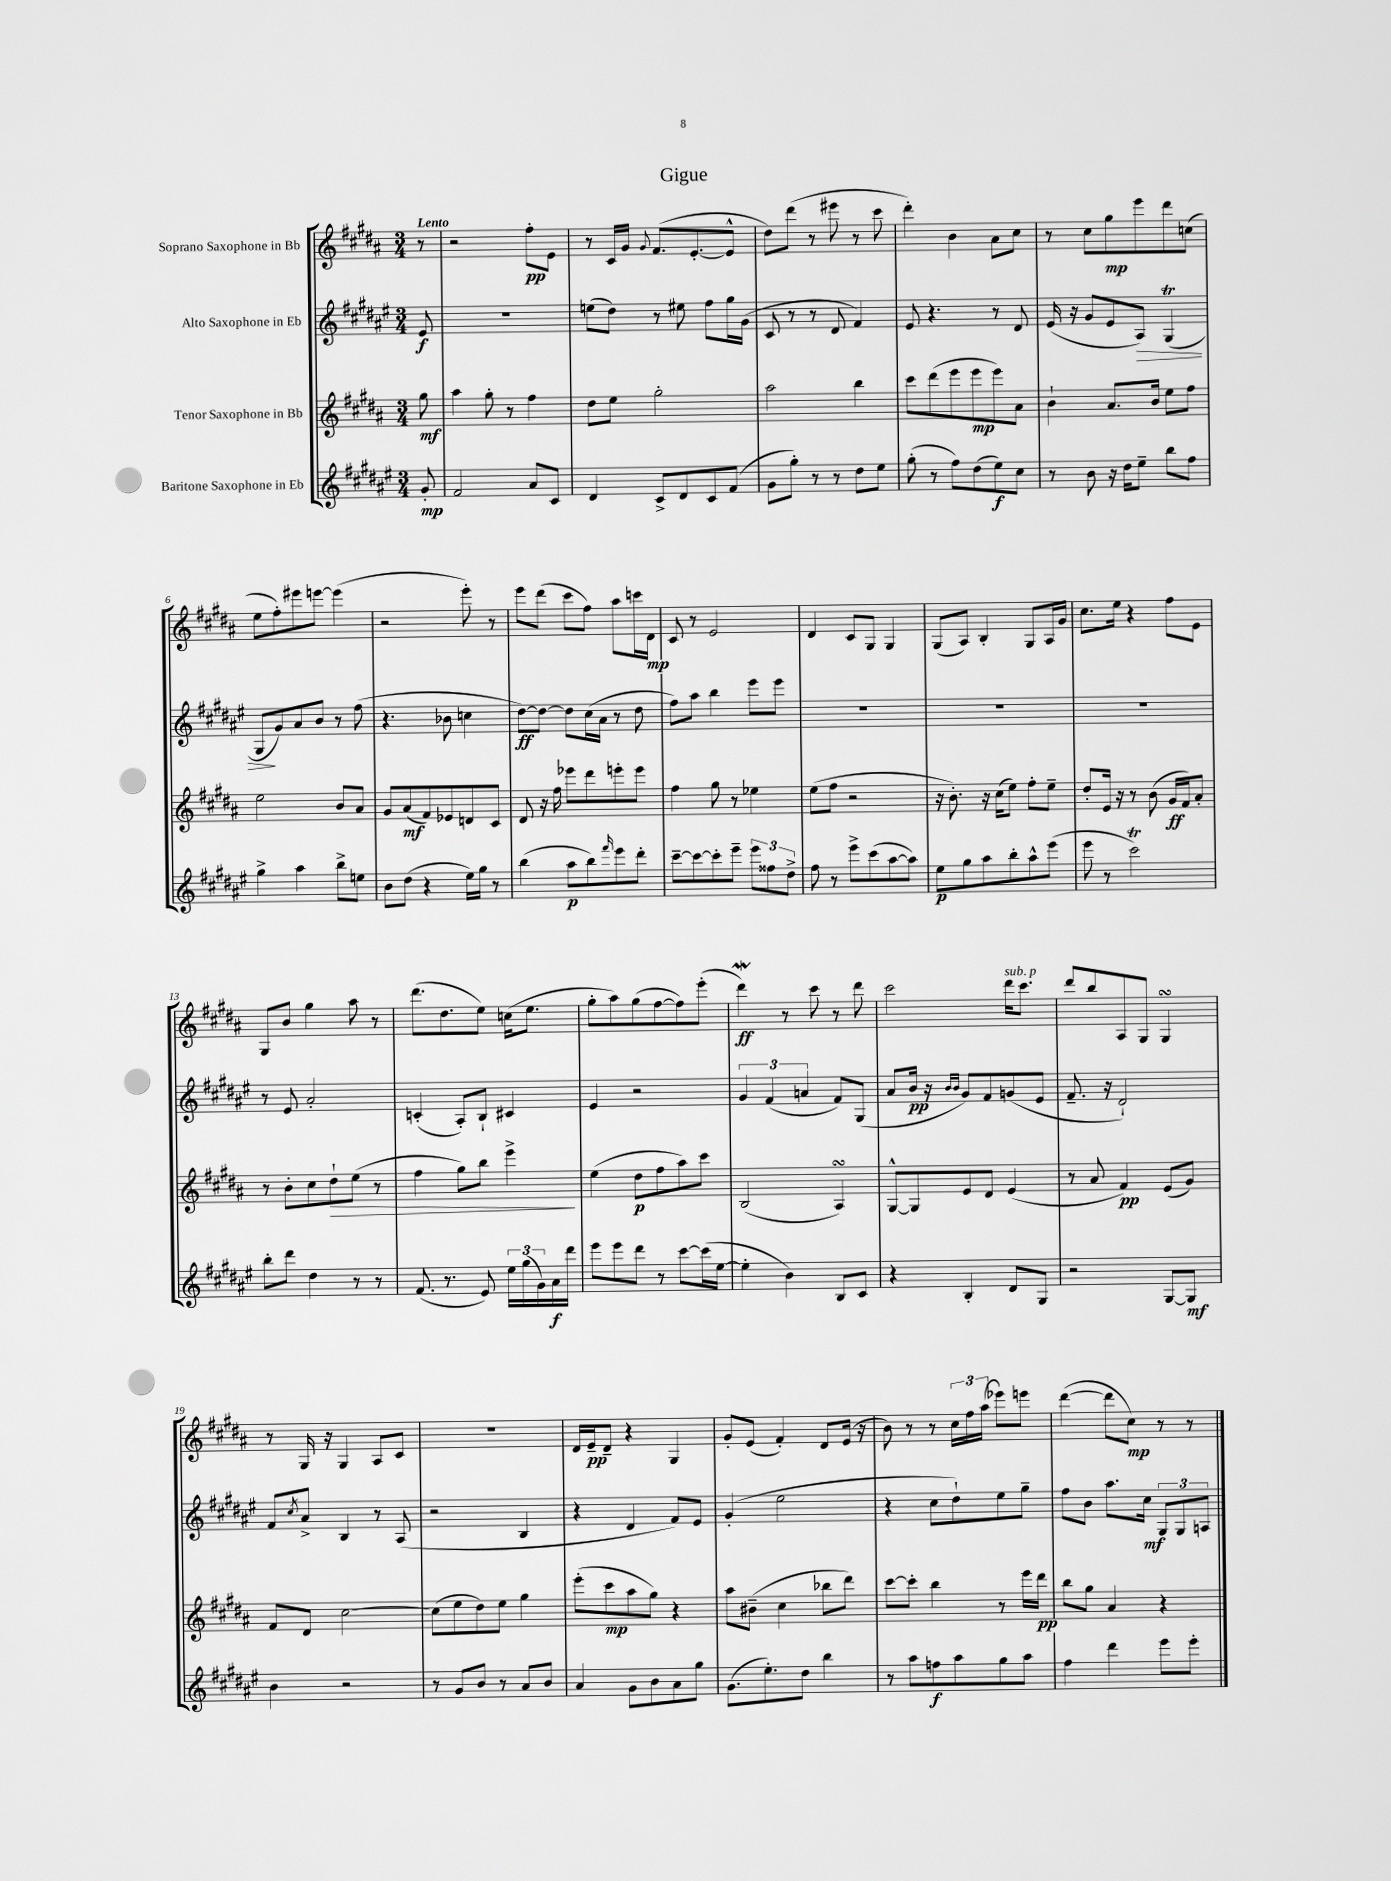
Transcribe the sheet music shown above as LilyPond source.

\header { title = "Gigue" }
<<
\new StaffGroup <<
\new Staff = "s0" \with { instrumentName = "Soprano Saxophone in Bb" } {
    \clef treble \key b \major \numericTimeSignature \time 3/4 \partial 8 \tempo "Lento"
    r8 |
    r2 fis''8-.\pp e'8 |
    r8 cis'16 gis'16 \appoggiatura { gis'8 } fis'8.( e'8.~-. e'8-^ |
    dis''8) dis'''8( r8 eis'''8 r8 cis'''8 |
    dis'''4-.) b'4 ais'8 cis''8 |
    r8 cis''8 gis''8\mp e'''8 dis'''8 c''8( |
    e''8 fis''8-.) eis'''8 e'''8~ e'''4( |
    r2 e'''8-.) r8 |
    e'''8 dis'''8( cis'''8 fis''8) ais''8 c'''16 dis'16\mp |
    cis'8 r8 e'2 |
    dis'4 cis'8 gis8 gis4 |
    gis8( ais8) b4-. gis8 ais16 gis'16 |
    cis''8. e''16 r4 fis''8 e'8 |
    gis8 b'8 gis''4 ais''8 r8 |
    dis'''8.( dis''8. e''8) c''16( e''8. |
    gis''8-. ais''8) gis''8( fis''8~ fis''8) e'''8-.( |
    dis'''4\mordent\ff) r8 cis'''8 r8 dis'''8 |
    cis'''2 dis'''16^\markup { \italic "sub. p" } cis'''8. |
    dis'''8 b''8 ais8 gis8 gis4\turn |
    r8 gis16 r16 gis4 ais8 cis'8 |
    R2. |
    dis'16 e'16--\pp dis'8-- r4 gis4 |
    gis'8-. e'8( fis'4-.) dis'8 e'16( r16 |
    b'8) r8 r8 \tuplet 3/2 { cis''16 fis''16 ais''16( } ees'''8) e'''8 |
    dis'''4~( dis'''8 cis''8\mp) r8 r8 \bar "|." |
}
\new Staff = "s1" \with { instrumentName = "Alto Saxophone in Eb" } {
    \clef treble \key fis \major \numericTimeSignature \time 3/4 \partial 8
    eis'8\f |
    R2. |
    e''8( dis''8) r8 eis''8 fis''8 gis''16 gis'16( |
    cis'8 r8 r8 dis'8 fis'4) |
    eis'8 r4. r8 dis'8 |
    eis'16( r16 gis'8 eis'8 ais8\>) gis4\trill( |
    gis8\! gis'8) ais'8 b'8 r8 fis''8( |
    r4. bes'8 c''4 |
    dis''8~\ff) dis''8~ dis''8 cis''16( ais'16 r8 dis''8 |
    fis''8) ais''8 b''4 eis'''8 eis'''8 |
    R2. |
    R2. |
    R2. |
    r8 eis'8 ais'2-. |
    c'4-.( ais8-.) b8-! cis'4 |
    eis'4 r2 |
    \tuplet 3/2 { gis'4 fis'4( a'4 } fis'8) gis8( |
    ais'8 b'16\pp r16 \grace { b'16 b'16 } gis'8) fis'8 g'8( eis'8 |
    fis'8.-- r16 dis'2-!) |
    fis'8 \acciaccatura { cis''8 } ais'8-> b4 r8 ais8( |
    r2 b4 |
    r4 dis'4 fis'8) eis'8 |
    gis'4-.( eis''2 |
    r4 cis''8 dis''8-!) eis''8 gis''8-- |
    fis''8 b'8 ais''8. cis''16\mf \tuplet 3/2 { gis8 gis8 a8 } \bar "|." |
}
\new Staff = "s2" \with { instrumentName = "Tenor Saxophone in Bb" } {
    \clef treble \key b \major \numericTimeSignature \time 3/4 \partial 8
    gis''8\mf |
    ais''4 gis''8-. r8 fis''4 |
    dis''8 e''8 gis''2-. |
    ais''2 b''4 |
    cis'''8 dis'''8( e'''8 e'''8\mp e'''8) ais'8 |
    b'4-! ais'8. b'16 e''8 fis''8 |
    e''2 b'8 ais'8 |
    gis'8 ais'8\mf( fis'8) ees'8 d'8 cis'8 |
    dis'8 r16 fis''16 ees'''8 dis'''8 e'''8-. e'''8 |
    fis''4 gis''8 r8 ees''4 |
    e''8( fis''8 r2 |
    r16 b'8.-.) r16 cis''16( e''8) fis''8-. e''8-- |
    dis''8-. e'16 r16 r8 b'8( gis'16\ff fis'16) ais'8-. |
    r8 b'8-. cis''8 dis''8-!\> e''8( r8 |
    fis''4 gis''8) b''8 e'''4->\! |
    e''4( dis''8\p fis''8 ais''8) cis'''8 |
    b2( ais4\turn) |
    gis8~-^ gis8 e'8 dis'8 e'4( |
    r8 ais'8 fis'4\pp) e'8( gis'8) |
    fis'8 dis'8 cis''2~ |
    cis''8( e''8 dis''8) e''8 gis''4 |
    e'''8-.( cis'''8\mp ais''8 gis''8) r4 |
    ais''8 bis'8--( cis''4 bes''8 dis'''8) |
    cis'''8~ cis'''8-. b''4 r8 e'''16 dis'''16\pp |
    b''8 gis''8 ais'4 r4 \bar "|." |
}
\new Staff = "s3" \with { instrumentName = "Baritone Saxophone in Eb" } {
    \clef treble \key fis \major \numericTimeSignature \time 3/4 \partial 8
    gis'8-.\mp |
    fis'2 ais'8 cis'8 |
    dis'4 cis'8-> dis'8 cis'8 fis'8( |
    gis'8 gis''8-.) r8 r8 dis''8 eis''8 |
    gis''8-.( r8 fis''8) dis''8( eis''8\f) cis''8 |
    r8 b'8 r16 dis''16 eis''8-- b''8 fis''8 |
    gis''4-> ais''4 b''8-> e''8 |
    b'8 dis''8( r4 eis''16) gis''16 r8 |
    b''4( ais''8\p b''8) \grace { fis'''16 } eis'''8 dis'''8-. |
    cis'''8~-- cis'''8~ cis'''8-. eis'''8-- \tuplet 3/2 { eis'''8 fisis''8 dis''8-> } |
    fis''8 r8 eis'''8-> cis'''8( ais''8~ ais''8) |
    eis''8\p gis''8 ais''8 b''8-. ais''8-^ eis'''8( |
    eis'''8 r8 cis'''2\trill) |
    b''8-. dis'''8 dis''4 r8 r8 |
    fis'8.( r8. eis'8) \tuplet 3/2 { eis''16 gis''16( gis'16) } ais'16\f dis'''16 |
    eis'''8 eis'''8 dis'''8 r8 cis'''8~ cis'''16( eis''16~ |
    eis''4-. b'4) b8 cis'8 |
    r4 b4-. dis'8 gis8 |
    r2 gis8~ gis8\mf |
    b'4 r2 |
    r8 gis'8 b'8 r8 ais'8 b'8 |
    ais'4 gis'8 b'8 ais'8 gis''8 |
    gis'8.( eis''8.-.) dis''8 b''4 |
    r8 ais''8 f''8\f ais''8 gis''8 ais''8 |
    fis''4 dis'''4 eis'''8 eis'''8-. \bar "|." |
}
>>
>>
